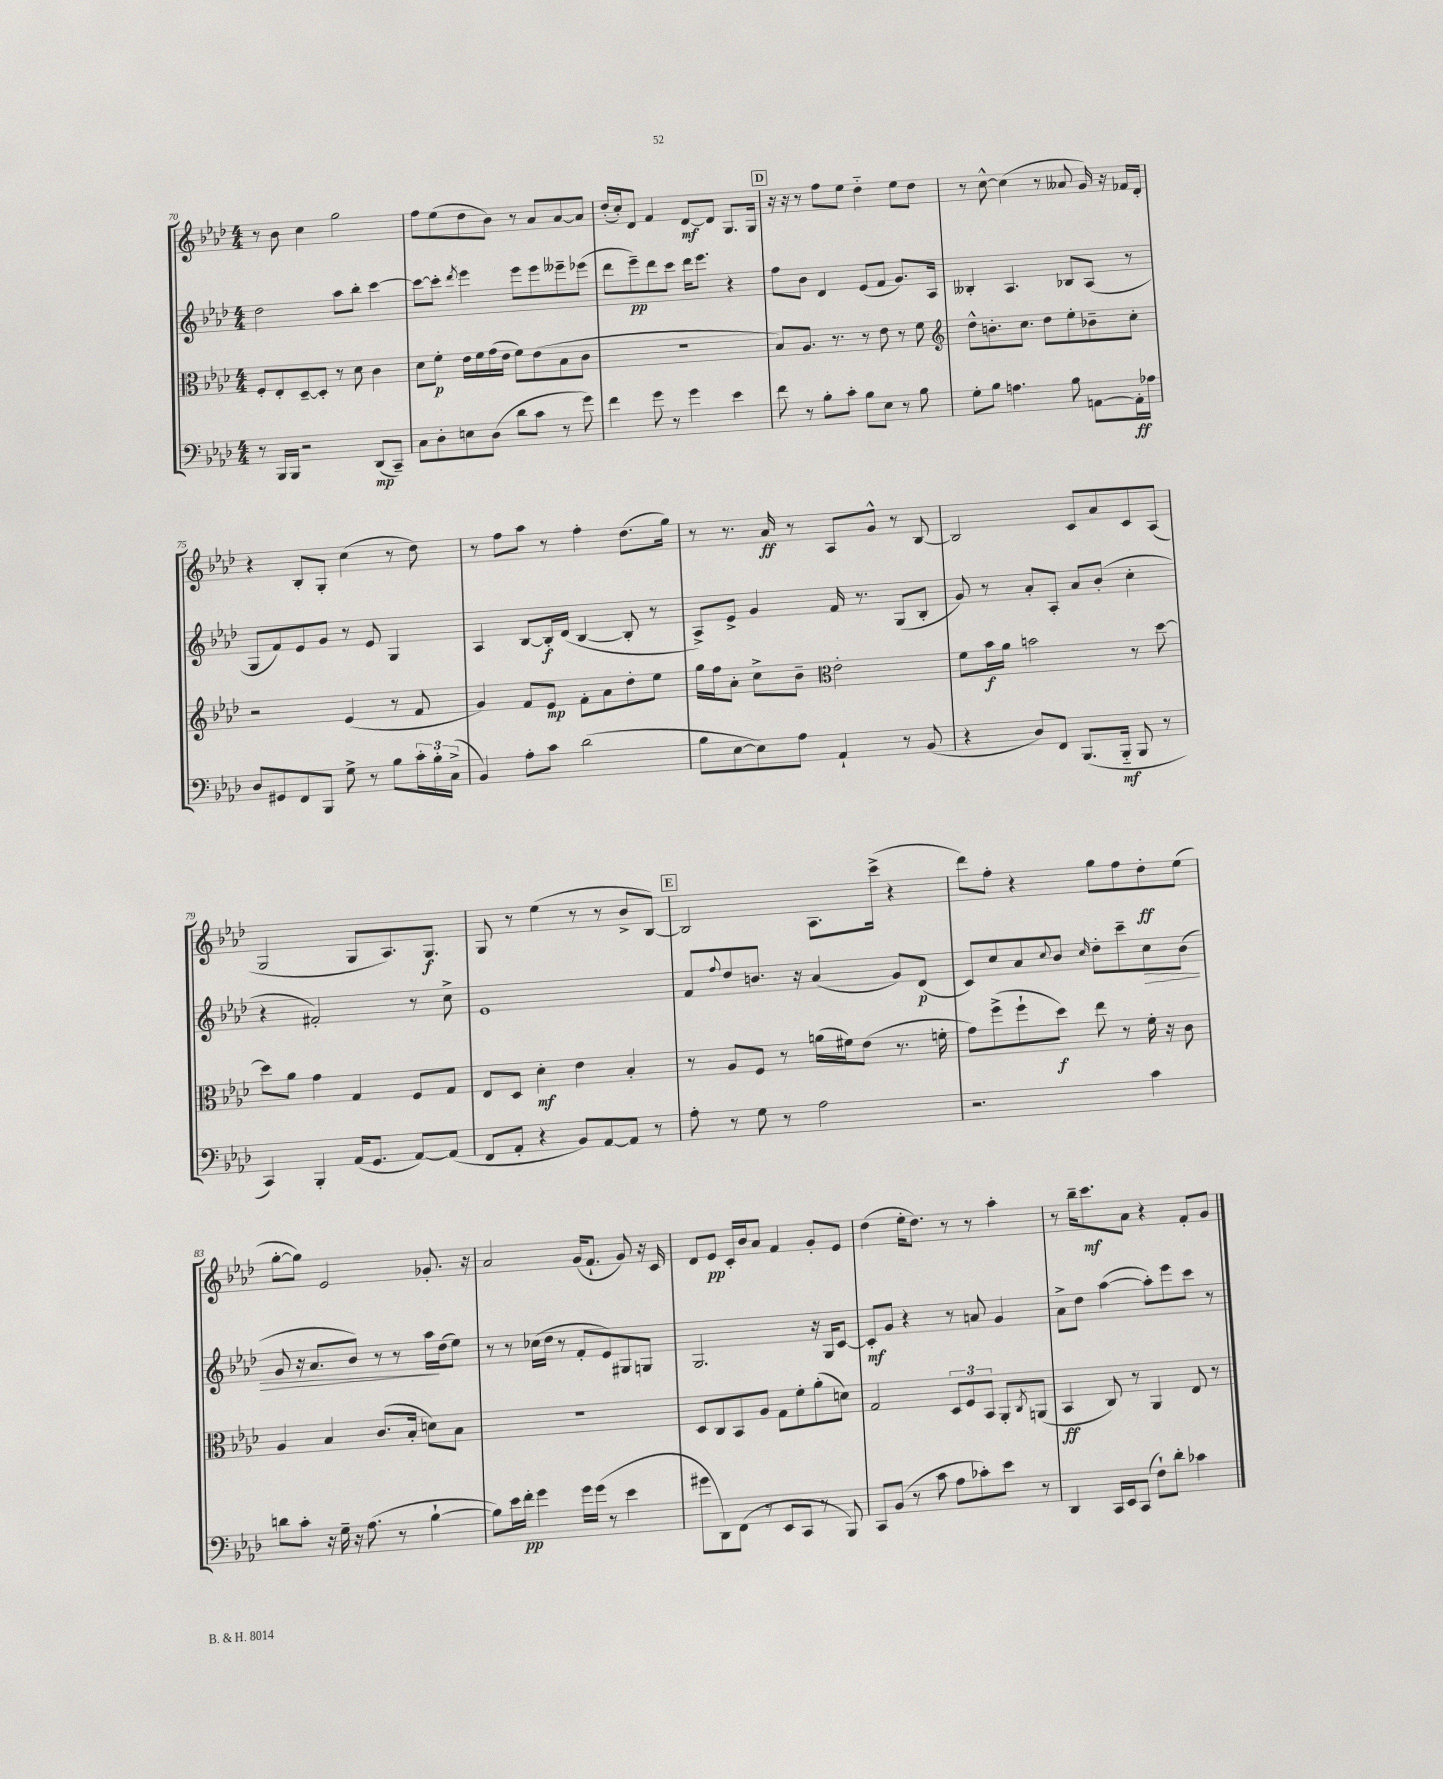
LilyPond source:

<<
\new StaffGroup <<
\new Staff = "s0" {
    \clef treble \key aes \major \numericTimeSignature \time 4/4
    r8 bes'8 c''4 g''2 |
    f''8 ees''8( des''8 bes'8) r8 aes'8 aes'8~ aes'8 |
    des''16-.( c''16-.) des'8 f'4 des'8~\mf des'8 g8. g16 |
    \mark \markup { \box "D" } r16 r16 r8 f''8 ees''8 des''4-_ ees''8 des''8 |
    r8 c''8~-^ c''4( r8 aeses'8 g'16) r16 fes'16 des'16-. |
    r4 bes8-. g8-. c''4( r8 des''8) |
    r8 f''8 aes''8 r8 f''4-. des''8.( g''16) |
    r8 r8. aes'16\ff r8 aes8 g'8-^ r8 bes8~ |
    bes2 c'8 aes'8 c'8 aes8( |
    g2 g8 aes8.) g8.\f |
    g8 r8 ees''4( r8 r8 bes'8-> bes8~) |
    \mark \markup { \box "E" } bes2 aes8. c'''16->( r4 |
    des'''8) f''8-. r4 g''8 f''8 des''8-.\ff ees''8( |
    g''8~-. g''8) ees'2 ges'8.-. r16 |
    aes'2 g'16( f'8.-! g'8) r16 c'16 |
    des'8 ees'8\pp c'16-. bes'16 aes'8 f'4 g'8-. ees'8 |
    des''4( ees''16-. des''8.) r8 r8 aes''4-. |
    r8 bes''16-- c'''8.\mf aes'8 r4 f'8-. g'8 \bar "|." |
}
\new Staff = "s1" {
    \clef treble \key aes \major \numericTimeSignature \time 4/4
    des''2 aes''8 bes''8-. c'''4~ |
    c'''8~ c'''8-. \acciaccatura { des'''8 } ees'''4 ees'''8 ees'''8 eeses'''8-- ees'''8( |
    des'''8 ees'''8--\pp) des'''8 c'''8 des'''16 ees'''8. r4 |
    \mark \markup { \box "D" } f''8 bes'8 des'4 ees'8( f'8 g'8.) aes16 |
    beses4-. aes4. bes8 aes8( r8 |
    g8 f'8) ees'8 g'8 r8 ees'8 g4 |
    aes4 bes8~ bes16-.\f des'16( bes4~ bes8-. r8 |
    aes8->) ees'8-> g'4 f'16 r8. g8( bes8-. |
    g'8) r8 aes'8-. aes8-. aes'8 bes'8-.( c''4-. |
    r4 fis'2-.) r8 c''8-> |
    ees'1 |
    \mark \markup { \box "E" } f'8 \appoggiatura { f''8 } des''8 b'8. r16 aes'4( g'8) des'8\p( |
    c'8) c''8 aes'8 \appoggiatura { c''8 } bes'8 \grace { c''16 } des''8-. c'''8-- c''8\> bes'8( |
    g'8 r16 aes'8. bes'8) r8 r8 aes''16\! des''16( ees''8) |
    r8 r8 ces''16( des''16 r8 f'8-. ees'8) gis8 g8 |
    g2. r16 g16 c'8~ |
    c'8-.\mf g'8 r4 r8 a'8 g'4 |
    aes'8-> des''8 aes''4~( aes''8-.) ees'''8 c'''8 r8 \bar "|." |
}
\new Staff = "s2" {
    \clef alto \key aes \major \numericTimeSignature \time 4/4
    f8-. ees8-. des8~-- des8-. r8 des'8 c'4 |
    des'8 f'8-.\p ees'16 f'16 g'16( ees'16 f'8) ees'8( bes8 c'8 |
    R1 |
    \mark \markup { \box "D" } bes8) aes8. r8. r8 ees'8 r8 f'8 |
    \clef treble des''8-^ b'8.-. c''8. des''8 ees''8-. bes'8-- c''8-. |
    r2 ees'4( r8 f'8 |
    g'4) f'8 ees'8\mp f'8-. aes'8 des''8-. ees''8 |
    g''16 f''16 aes'8-. c''8-> bes'8-- \clef alto ees'2-. |
    f'8 bes'16\f aes'16 b'2 r8 des''8~ |
    des''8 aes'8 g'4 g4 f8 g8 |
    ees8 des8 des'4-.\mf ees'4 bes4-. |
    \mark \markup { \box "E" } r8 aes8 f8 r8 a'16( fis'16) ees'8( r8. f'16-. |
    g'8) f''8->( f''8-! des''8\f) ees''8 r8 f'16-. r16 c'8 |
    aes4 bes4 c'8.( bes16-. d'8) bes8 |
    R1 |
    des8 c8 bes,8 aes8 g8 f'8-. aes'8-.( d'8) |
    g2 \tuplet 3/2 { des8 f8 bes,8 } aes,8-. \acciaccatura { c8 } a,8( |
    bes,4\ff c8) r8 aes,4 ees8 r8 \bar "|." |
}
\new Staff = "s3" {
    \clef bass \key aes \major \numericTimeSignature \time 4/4
    r8 bes,,16 bes,,16 r2 des,8\mp( c,8--) |
    c8 des8-. e8 des8( des'8 c'8 r8 g'8) |
    f'4 g'8 r8 g'4 ees'4 |
    \mark \markup { \box "D" } f'8 r8 bes8-. c'8-. bes8 ees8 r8 bes8 |
    g8-. bes8 a4. bes8 a,8~ a,16-.\ff aes16 |
    des8 gis,8 f,8 bes,,8 g8-> r8 bes8 \tuplet 3/2 { c'16-. bes16-. c16->( } |
    bes,4) aes8-. c'8 des'2( |
    bes8 ees8~ ees8) aes8 aes,4-! r8 bes,8( |
    r4 des8) f,8 bes,,8.( bes,,16-_\mf bes,,8 r8 |
    c,4) bes,,4-. aes,16( g,8. aes,8~) aes,8( |
    f,8 aes,8-. r4 bes,8) aes,8~ aes,8 r8 |
    \mark \markup { \box "E" } aes8-. r8 g8 r8 aes2 |
    r2. c'4 |
    d'8 c'8-. r16 g16-- r16 aes8.( r8 bes4~-! |
    bes8) ees'16 f'16-.\pp g'4 g'16 g'16( r8 ees'4 |
    gis'8 des,8) f,8( r8 ees,8 c,8 r8 bes,,8) |
    c,8 bes,8( r8 c'8 aes8 ces'8-.) ees'8 r8 |
    des,4 c,16 ees,16 c,8( f8-!) des'8-. ces'4 \bar "|." |
}
>>
>>
\layout { \context { \Score currentBarNumber = #70 } }
